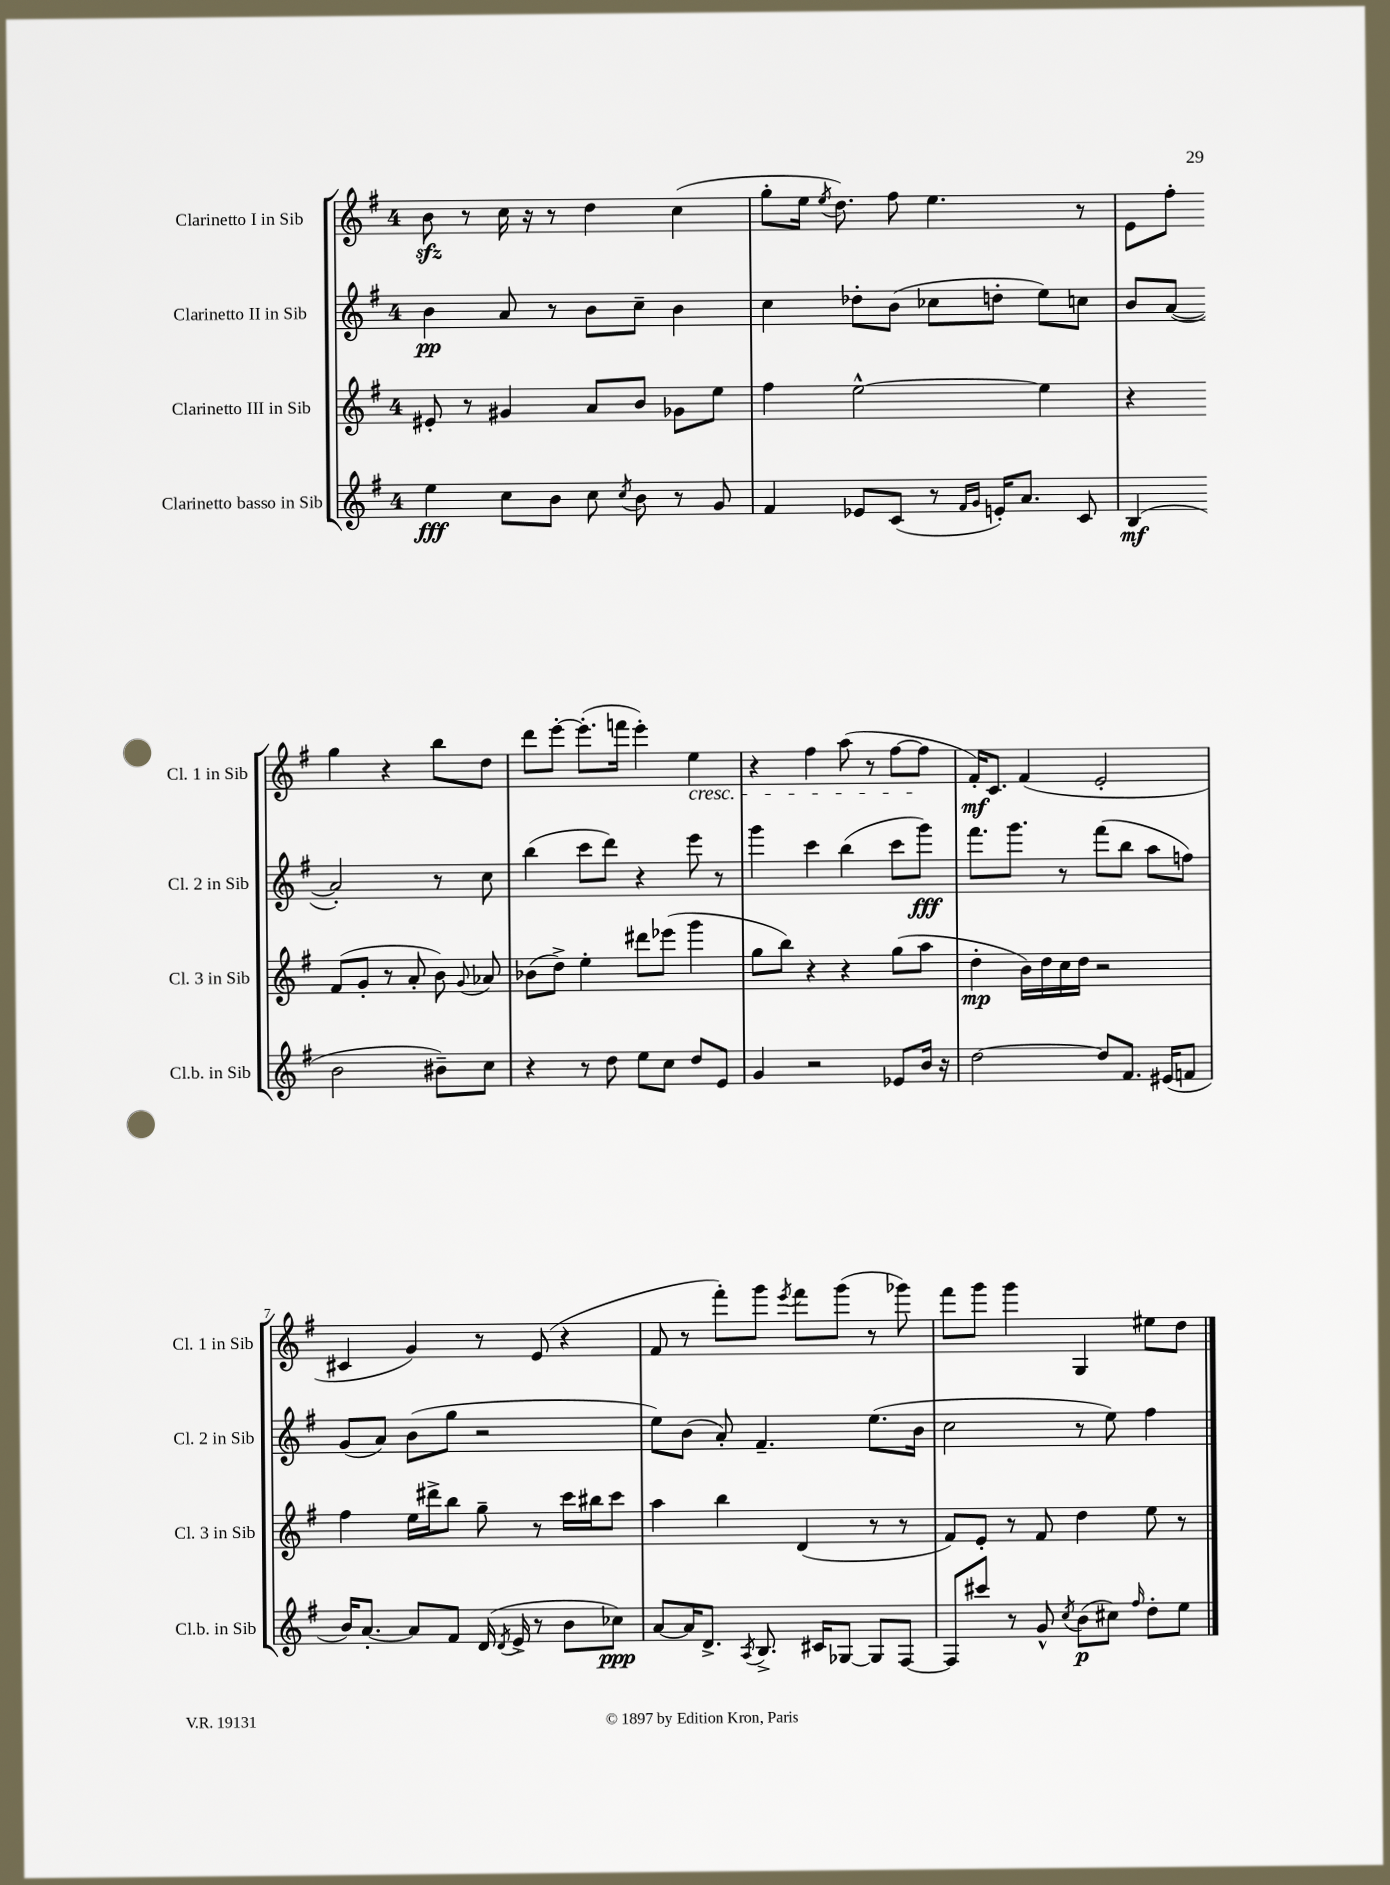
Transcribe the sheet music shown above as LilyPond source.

<<
\new StaffGroup <<
\new Staff = "s0" \with { instrumentName = "Clarinetto I in Sib" shortInstrumentName = "Cl. 1 in Sib" } {
    \clef treble \key g \major \once \override Staff.TimeSignature.style = #'single-digit \time 4/4
    \autoBeamOff b'8\sfz r8 c''16 r16 r8 d''4 c''4( |
    g''8[-. e''16] \acciaccatura { e''8 } d''8.) fis''8 e''4. r8 |
    e'8[ fis''8]-. g''4 r4 b''8[ d''8] |
    d'''8[ e'''8]~-. e'''8.[-.( f'''16] e'''4-.) e''4\cresc |
    r4 fis''4 a''8( r8 fis''8[~ fis''8]\! |
    fis'16[-.\mf) c'8.] fis'4( e'2-. |
    cis'4 g'4) r8 e'8( r4 |
    fis'8 r8 fis'''8[-.) g'''8] \acciaccatura { e'''8 } fis'''8[ g'''8]( r8 ges'''8) |
    fis'''8[ g'''8] g'''4 g4 eis''8[ d''8] \bar "|." |
}
\new Staff = "s1" \with { instrumentName = "Clarinetto II in Sib" shortInstrumentName = "Cl. 2 in Sib" } {
    \clef treble \key g \major \once \override Staff.TimeSignature.style = #'single-digit \time 4/4
    \autoBeamOff b'4\pp a'8 r8 b'8[ c''8]-- b'4 |
    c''4 des''8[-. b'8]( ces''8[ d''8]-. e''8[) c''8] |
    b'8[ a'8]~( a'2-.) r8 c''8 |
    b''4( c'''8[ d'''8]) r4 e'''8 r8 |
    g'''4 c'''4 b''4( c'''8[ g'''8]\fff) |
    fis'''8.[ g'''8.] r8 fis'''8[( b''8] a''8[ f''8]) |
    g'8[( a'8]) b'8[( g''8] r2 |
    e''8[) b'8]( a'8-.) fis'4.-- e''8.[( b'16] |
    c''2 r8 e''8) fis''4 \bar "|." |
}
\new Staff = "s2" \with { instrumentName = "Clarinetto III in Sib" shortInstrumentName = "Cl. 3 in Sib" } {
    \clef treble \key g \major \once \override Staff.TimeSignature.style = #'single-digit \time 4/4
    \autoBeamOff eis'8-. r8 gis'4 a'8[ b'8] ges'8[ e''8] |
    fis''4 e''2~-^ e''4 |
    r4 fis'8[( g'8]-. r8 a'8-. b'8) \appoggiatura { g'8 } aes'8 |
    bes'8[( d''8]->) e''4-. dis'''8[ ees'''8]( g'''4 |
    g''8[ b''8]) r4 r4 g''8[( a''8] |
    d''4-.\mp b'16[) d''16 c''16 d''16] r2 |
    fis''4 e''16[ dis'''16-> b''8] g''8-- r8 c'''16[ bis''16 c'''8] |
    a''4 b''4 d'4( r8 r8 |
    fis'8[) e'8]-. r8 fis'8 d''4 e''8 r8 \bar "|." |
}
\new Staff = "s3" \with { instrumentName = "Clarinetto basso in Sib" shortInstrumentName = "Cl.b. in Sib" } {
    \clef treble \key g \major \once \override Staff.TimeSignature.style = #'single-digit \time 4/4
    \autoBeamOff e''4\fff c''8[ b'8] c''8 \acciaccatura { c''8 } b'8 r8 g'8 |
    fis'4 ees'8[ c'8]( r8 \grace { fis'16[ g'16] } e'16[-.) a'8.] c'8 |
    b4\mf( b'2 bis'8[--) c''8] |
    r4 r8 d''8 e''8[ c''8] d''8[ e'8] |
    g'4 r2 ees'8[ b'16] r16 |
    d''2~ d''8[ fis'8.] eis'16[( f'8] |
    b'16[) a'8.]~-. a'8[ fis'8] d'16( \acciaccatura { d'8 } e'16-> r8 b'8[ ces''8]\ppp) |
    a'8[~ a'16 d'8.]-> \acciaccatura { a8 } b8.-> cis'16[ ges8]~ ges8[ fis8]~ |
    fis8[ cis'''8] r8 g'8-^ \acciaccatura { c''8 } b'8[\p( cis''8]) \grace { fis''16 } d''8[-. e''8] \bar "|." |
}
>>
>>
